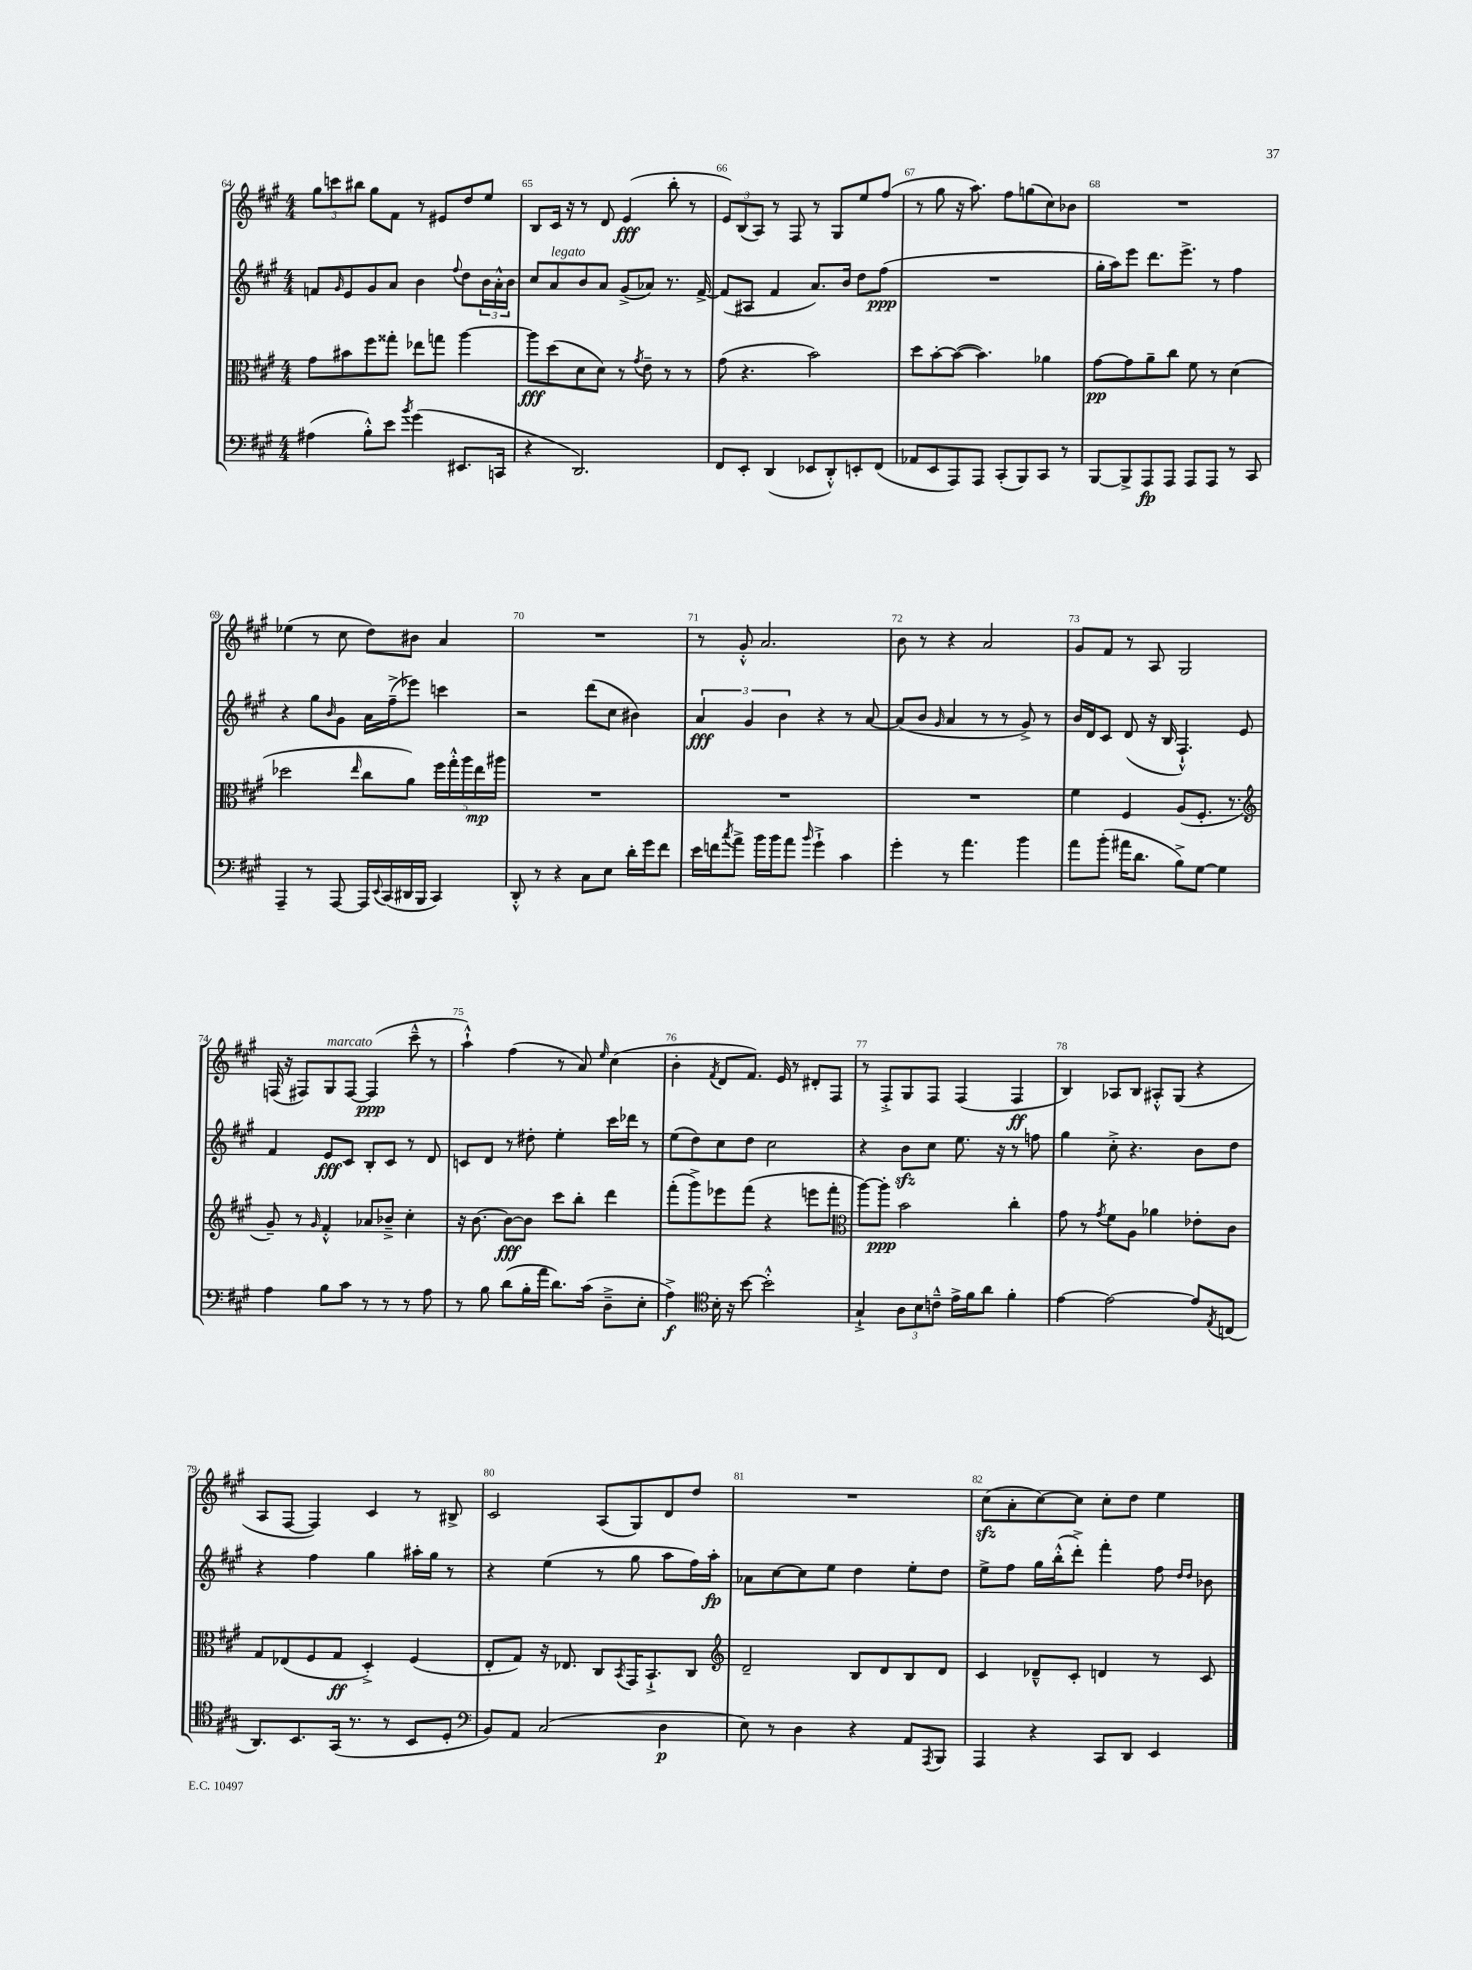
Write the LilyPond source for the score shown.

<<
\new StaffGroup <<
\new Staff = "s0" {
    \clef treble \key a \major \numericTimeSignature \time 4/4
    \tuplet 3/2 { gis''8 c'''8 bis''8 } gis''8 fis'8 r8 eis'8 d''8 e''8 |
    b8 cis'16 r16 r8 d'8 e'4\fff( b''8-. r8 |
    \tuplet 3/2 { e'8) b8( a8) } r8 fis8 r8 gis8 e''8 fis''8( |
    r8 gis''8 r16 a''8.) fis''8 g''8( cis''8) bes'8 |
    R1 |
    ees''4( r8 cis''8 d''8) bis'8 a'4 |
    R1 |
    r8 gis'8-.-^ a'2. |
    b'8 r8 r4 a'2 |
    gis'8 fis'8 r8 a8 gis2 |
    f16( r16 fis8) gis8^\markup { \italic "marcato" } fis8~ fis4\ppp( cis'''8---^ r8 |
    a''4-!-^) fis''4( r8 a'8) \grace { e''16 } cis''4( |
    b'4-. \acciaccatura { fis'8 } d'8 fis'8.) e'16 r8 dis'8-. fis8 |
    r8 fis8-.-> gis8 fis8 fis4( fis4\ff |
    b4) aes8 b8 ais8-.-^ gis8( r4 |
    a8 fis8~ fis4) cis'4 r8 bis8-> |
    cis'2 a8( gis8) d'8 d''8 |
    R1 |
    cis''8\sfz( a'8-. cis''8~) cis''8 cis''8-. d''8 e''4 \bar "|." |
}
\new Staff = "s1" {
    \clef treble \key a \major \numericTimeSignature \time 4/4
    f'8 \grace { gis'16 } e'8 gis'8 a'8 b'4 \appoggiatura { fis''8 } d''8 \tuplet 3/2 { b'16 a'16-.-^ b'16 } |
    cis''8 a'8^\markup { \italic "legato" } b'8 a'8 gis'8->( aes'8) r8. fis'16~-> |
    fis'8( ais8 fis'4 a'8.) b'16 d''8 fis''8\ppp( |
    R1 |
    gis''16-. a''16) e'''8 d'''8. e'''8.-> r8 fis''4 |
    r4 gis''8 \grace { b'16 } gis'8 a'16 fis''16--->( ees'''8) c'''4 |
    r2 d'''8( cis''8 bis'4) |
    \tuplet 3/2 { a'4\fff gis'4 b'4 } r4 r8 a'8~ |
    a'8( b'8 \grace { gis'16 } a'4 r8 r8 gis'8->) r8 |
    b'16 d'16 cis'8 d'8( r16 b16 fis4.-!-^) e'8 |
    fis'4 e'8\fff cis'8 b8-. cis'8 r8 d'8 |
    c'8 d'8 r8 dis''8-. e''4-. cis'''16 des'''16 r8 |
    e''8( d''8) cis''8 d''8 cis''2 |
    r4 b'8\sfz cis''8 e''8. r16 r8 f''8 |
    gis''4 cis''8-.-> r4. b'8 d''8 |
    r4 fis''4 gis''4 ais''16-. gis''16 r8 |
    r4 e''4( r8 gis''8 a''8 fis''16) a''16-.\fp |
    aes'8 cis''8~ cis''8 e''8 d''4 e''8-. d''8 |
    e''8-> fis''8 gis''16 b''16-.-^( d'''8-.->) fis'''4-. fis''8 \grace { d''16 d''16 } bes'8 \bar "|." |
}
\new Staff = "s2" {
    \clef alto \key a \major \numericTimeSignature \time 4/4
    gis'8 bis'8 fis''8 gisis''8-. ees''8 g''8 a''4~ |
    a''8\fff d''8( d'8 d'8) r8 \acciaccatura { gis'8 } e'8-- r8 r8 |
    gis'8( r4. b'2) |
    d''8 b'8~-. b'8~( b'4.) aes'4 |
    gis'8~\pp gis'8 a'8-- cis''8 fis'8 r8 d'4( |
    des''2 \grace { e''16 } cis''8 a'8) \tuplet 5/4 { fis''16 gis''16-.-^ a''16 e''16\mp ais''16 } |
    R1 |
    R1 |
    R1 |
    fis'4 fis4 a8( fis8.-. r8. |
    \clef treble gis'8--) r8 \grace { gis'16 } fis'4-.-^ aes'8 bes'8---> cis''4-. |
    r16 b'8.~ b'8~\fff b'8 cis'''8 b''8-. d'''4 |
    fis'''8-.( gis'''8->) ees'''8 fis'''8( r4 e'''8 fis'''8-. |
    \clef alto a''8~) a''8-.\ppp b'2 cis''4-. |
    gis'8 r8 \acciaccatura { gis'8 } fis'8 a8 aes'4 ees'8-. cis'8 |
    gis8 ees8( fis8 gis8\ff d4-.->) fis4( |
    e8-. gis8) r16 ees8. cis8 \acciaccatura { b,8 } gis,16 b,8.-!-> cis8 |
    \clef treble d'2-- b8 d'8 b8 d'8 |
    cis'4 des'8---^ cis'8-. d'4 r8 cis'8 \bar "|." |
}
\new Staff = "s3" {
    \clef bass \key a \major \numericTimeSignature \time 4/4
    ais4( b8-.-^) e'8 \acciaccatura { b'8 } gis'4( eis,8. c,16 |
    r4 d,2.) |
    fis,8 e,8-. d,4( ees,8 d,8-.-^) e,8-. fis,8( |
    aes,8 e,8 a,,8) a,,8 cis,8-.( b,,8) cis,8 r8 |
    b,,8~ b,,8-> a,,8\fp a,,8 a,,8 a,,8 r8 cis,8 |
    a,,4-- r8 a,,8~ a,,16 \appoggiatura { e,8 } cis,16( dis,16 b,,16 cis,4) |
    d,8-.-^ r8 r4 cis8 e8 d'16-. gis'16 fis'8 |
    e'16 f'16 \acciaccatura { cis''8 } a'8-> b'16 b'16 a'8 \grace { b'16 } gis'4-!-> cis'4 |
    gis'4-. r8 a'4. b'4 |
    a'8 b'8-.( ais'16 d'8. b8->) gis8~ gis4 |
    a4 b8 cis'8 r8 r8 r8 a8 |
    r8 b8 d'8( b16-. a'16 d'8.) cis'16( d8---> e8-. |
    a4->\f) \clef tenor b16-. r16 b'8~ b'2-.-^ |
    gis4-!-> \tuplet 3/2 { a8 b8 c'8---^ } e'16-> fis'16 a'8 fis'4-. |
    e'4~ e'2~ e'8 \acciaccatura { e8 } c8( |
    a,8.) b,8. gis,16( r8. r8 b,8 d8-. |
    \clef bass b,8) a,8 cis2( d4\p |
    e8) r8 d4 r4 a,8 \acciaccatura { a,,8 } b,,8 |
    a,,4 r4 cis,8 d,8 e,4 \bar "|." |
}
>>
>>
\layout { \context { \Score currentBarNumber = #64 \override BarNumber.break-visibility = ##(#f #t #t) barNumberVisibility = #all-bar-numbers-visible } }
